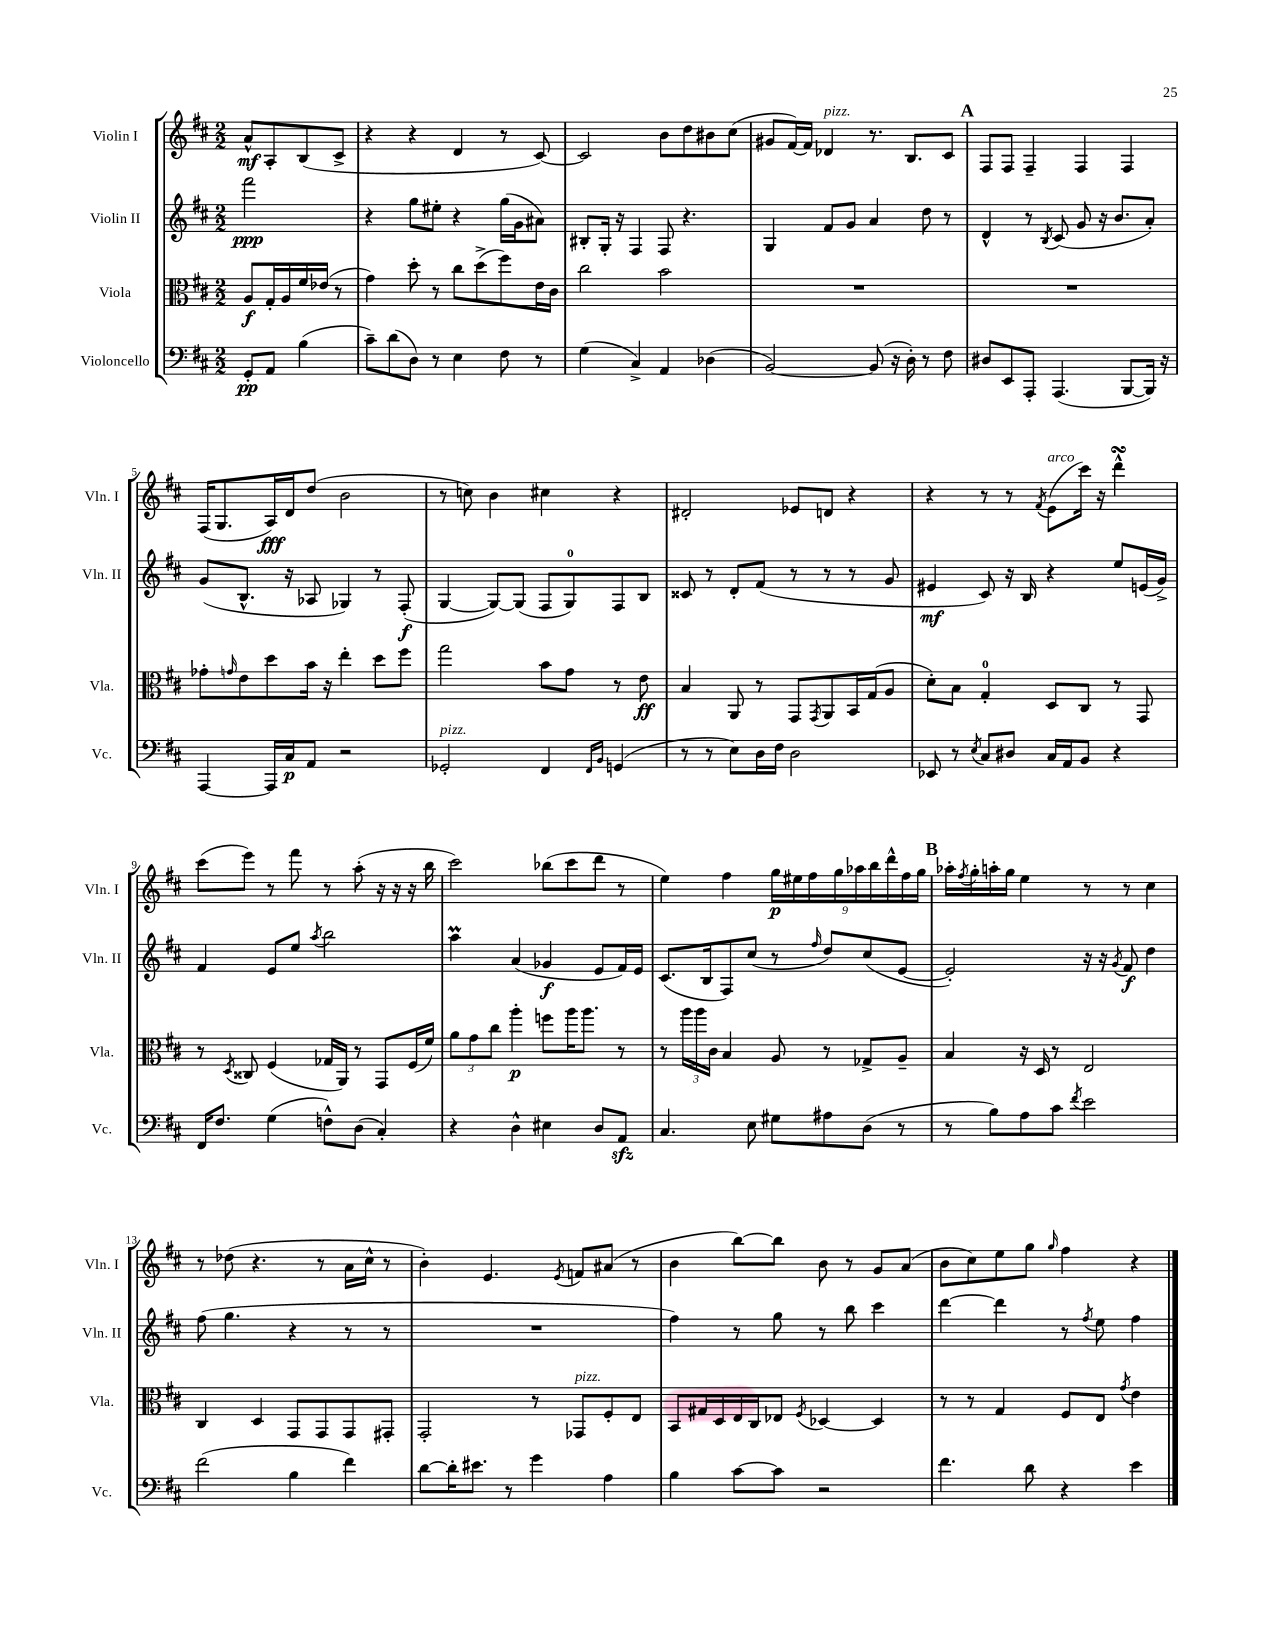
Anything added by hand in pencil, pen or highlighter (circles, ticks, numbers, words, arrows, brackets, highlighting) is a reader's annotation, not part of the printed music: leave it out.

**kern	**dynam	**kern	**dynam	**kern	**dynam	**kern	**dynam
*part4	*part4	*part3	*part3	*part2	*part2	*part1	*part1
*staff4	*staff4	*staff3	*staff3	*staff2	*staff2	*staff1	*staff1
*I"Violoncello	*	*I"Viola	*	*I"Violin II	*	*I"Violin I	*
*I'Vc.	*	*I'Vla.	*	*I'Vln. II	*	*I'Vln. I	*
*clefF4	*	*clefC3	*	*clefG2	*	*clefG2	*
*k[f#c#]	*	*k[f#c#]	*	*k[f#c#]	*	*k[f#c#]	*
*M2/2	*	*M2/2	*	*M2/2	*	*M2/2	*
=	=	=	=	=	=	=	=
8GG'/L	pp	8A/L	f	2fff#\	ppp	8a^^/L	mf
8AA/J	.	16G'/L	.	.	.	8A'/	.
.	.	16A/	.	.	.	.	.
(4B\	.	16f#/	.	.	.	(8B/	.
.	.	(16e-X/JJ	.	.	.	.	.
.	.	8r	.	.	.	8c#^/J	.
=1	=1	=1	=1	=1	=1	=1	=1
8c#~\L)	.	4g\)	.	4r	.	4r	.
(8d\	.	.	.	.	.	.	.
8D\J)	.	8dd'\	.	8gg\L	.	4r	.
8r	.	8r	.	8ee#X'\J	.	.	.
4E\	.	8cc#\L	.	4r	.	4d/	.
.	.	(8dd^\	.	.	.	.	.
8F#\	.	8ff#\)	.	(16gg\LL	.	8r	.
.	.	.	.	16g\J	.	.	.
8r	.	16e\L	.	8a#X\J)	.	[8c#/)	.
.	.	16c#\JJ	.	.	.	.	.
=2	=2	=2	=2	=2	=2	=2	=2
(4G\	.	2cc#\	.	8B#X'/L	.	2c#/]	.
.	.	.	.	16G'/Jk	.	.	.
.	.	.	.	16r	.	.	.
4C#^/)	.	.	.	4F#/	.	.	.
4AA/	.	2b\	.	8F#/	.	8b\L	.
.	.	.	.	4.r	.	8dd\	.
(4D-X\	.	.	.	.	.	8b#X\	.
.	.	.	.	.	.	(8cc#\J	.
=3	=3	=3	=3	=3	=3	=3	=3
[2BB/)	.	1r	.	4G/	.	8g#X/L	.
.	.	.	.	.	.	[16f#/L)	.
.	.	.	.	.	.	16f#/JJ]	.
!	!	!	!	!	!	!LO:TX:a:i:t=pizz.	!
.	.	.	.	8f#/L	.	4d-X/	.
.	.	.	.	8g/J	.	.	.
(8BB/]	.	.	.	4a/	.	8.r	.
16r	.	.	.	.	.	.	.
16D'\)	.	.	.	.	.	8.B/L	.
8r	.	.	.	8dd\	.	.	.
8F#\	.	.	.	8r	.	8c#/J	.
!!LO:REH:place=s1:t=A
=4	=4	=4	=4	=4	=4	=4	=4
8D#X/L	.	1r	.	4d^^/	.	8F#/L	.
8EE/	.	.	.	.	.	8F#/J	.
8AAA'/J	.	.	.	8r	.	4F#~/	.
.	.	.	.	8qB/	.	.	.
(4.AAA/	.	.	.	(8c#/	.	.	.
.	.	.	.	8g/	.	4F#/	.
.	.	.	.	16r	.	.	.
.	.	.	.	8.b/L	.	.	.
[8BBB/L	.	.	.	.	.	4F#/	.
16BBB/Jk])	.	.	.	8a'/J)	.	.	.
16r	.	.	.	.	.	.	.
!!LO:LB:g=z
=5	=5	=5	=5	=5	=5	=5	=5
[4AAA/	.	8g-X'\L	.	(8g/L	.	(16F#/KL	.
.	.	.	.	.	.	8.G/	.
.	.	16qqgn/	.	.	.	.	.
.	.	8e\	.	8.B^^/J	.	.	.
16AAA/LL]	.	8dd\	.	.	.	16A/L)	fff
16C#/J	p	.	.	16r	.	16d/J	.
8AA/J	.	16b\Jk	.	8A-X/	.	(8dd/J	.
.	.	16r	.	.	.	.	.
2r	.	4ee'\	.	4G-X/)	.	2b\	.
.	.	8dd\L	.	8r	.	.	.
.	.	8ff#\J	.	(8F#'/	f	.	.
=6	=6	=6	=6	=6	=6	=6	=6
!LO:TX:a:i:t=pizz.	!	!	!	!	!	!	!
2GG-X'/	.	2gg\	.	[4G/	.	8r	.
.	.	.	.	.	.	8ccn\)	.
.	.	.	.	8G/L_)	.	4b\	.
.	.	.	.	(8G/J]	.	.	.
4FF#/	.	8b\L	.	8F#/L	.	4cc#X\	.
.	.	8g\J	.	8G/)	.	.	.
16qqFF#/LL	.	.	.	.	.	.	.
16qqBB/JJ	.	.	.	.	.	.	.
(4GGn/	.	8r	.	8F#/	.	4r	.
.	.	8e\	ff	8B/J	.	.	.
=7	=7	=7	=7	=7	=7	=7	=7
8r	.	4B/	.	8c##X/	.	2d#X'/	.
8r	.	.	.	8r	.	.	.
8E\L)	.	8AA/	.	8d'/L	.	.	.
16D\L	.	8r	.	(8f#/J	.	.	.
16F#\JJ	.	.	.	.	.	.	.
2D\	.	8GG/L	.	8r	.	8e-X/L	.
.	.	8qGG/	.	.	.	.	.
.	.	8AA/	.	8r	.	8dn/J	.
.	.	16BB/L	.	8r	.	4r	.
.	.	(16G/J	.	.	.	.	.
.	.	8A/J	.	8g/	.	.	.
=8	=8	=8	=8	=8	=8	=8	=8
8EE-X/	.	8d'\L)	.	4e#X/	mf	4r	.
8r	.	8B\J	.	.	.	.	.
8qE/	.	.	.	.	.	.	.
8C#/L	.	4G'/	.	8c#/)	.	8r	.
8D#X/J	.	.	.	16r	.	8r	.
.	.	.	.	16B/	.	.	.
.	.	.	.	.	.	8qf#/	.
!	!	!	!	!	!	!LO:TX:a:i:t=arco	!
16C#/LL	.	8D/L	.	4r	.	(8e\L	.
16AA/J	.	.	.	.	.	.	.
8BB/J	.	8C#/J	.	.	.	16ccc#\Jk)	.
.	.	.	.	.	.	16r	.
4r	.	8r	.	8ee/L	.	4dddsSSs^^\	.
.	.	8GG/	.	(16en/L	.	.	.
.	.	.	.	16g^/JJ)	.	.	.
!!LO:LB:g=z
=9	=9	=9	=9	=9	=9	=9	=9
16FF#/KL	.	8r	.	4f#/	.	(8ccc#\L	.
8.F#/J	.	.	.	.	.	.	.
.	.	8qD/	.	.	.	.	.
.	.	8C##X/	.	.	.	8eee\J)	.
(4G\	.	(4F#/	.	8e/L	.	8r	.
.	.	.	.	8ee/J	.	8fff#\	.
.	.	.	.	8qaa/	.	.	.
8Fn^^\L)	.	16G-X/LL	.	2bb\	.	8r	.
.	.	16AA/JJ)	.	.	.	.	.
(8D\J	.	8r	.	.	.	(8aa'\	.
4C#'/)	.	8GG/L	.	.	.	16r	.
.	.	.	.	.	.	16r	.
.	.	(16F#/L	.	.	.	16r	.
.	.	16f#/JJ)	.	.	.	16bb\	.
=10	=10	=10	=10	=10	=10	=10	=10
4r	.	12a\L	.	4aaM\	.	2ccc#\)	.
.	.	12g\	.	.	.	.	.
.	.	12cc#\J	.	.	.	.	.
4D^^\	.	4aa'\	p	(4a/	.	.	.
4E#X\	.	8ffn\L	.	4g-X/	f	(8bb-X\L	.
.	.	16aa\K	.	.	.	8ccc#\	.
.	.	8.aa\J	.	.	.	.	.
8D/L	.	.	.	8e/L	.	8ddd\J	.
8AAzz/J	.	8r	.	16f#/L)	.	8r	.
.	.	.	.	16e/JJ	.	.	.
=11	=11	=11	=11	=11	=11	=11	=11
4.C#/	.	8r	.	(8.c#/L	.	4ee\)	.
.	.	24aa\LL	.	.	.	.	.
.	.	24aa\	.	.	.	.	.
.	.	.	.	16B/k	.	.	.
.	.	24c#\JJ	.	.	.	.	.
.	.	4B/	.	8F#/)	.	4ff#\	.
8E\	.	.	.	(8cc#/J	.	.	.
8G#X\L	.	8A/	.	8r	.	18gg\LL	p
.	.	.	.	.	.	18ee#X\	.
.	.	.	.	.	.	18ff#\	.
.	.	.	.	16qqff#/	.	.	.
8A#X\	.	8r	.	8dd/L)	.	.	.
.	.	.	.	.	.	18gg\	.
.	.	.	.	.	.	18aa-X\	.
(8D\J	.	8G-X^/L	.	(8cc#/	.	.	.
.	.	.	.	.	.	18bb\	.
.	.	.	.	.	.	18ddd^^\	.
8r	.	8A~/J	.	[8e/J	.	.	.
.	.	.	.	.	.	18ff#\	.
.	.	.	.	.	.	18gg\JJ	.
!!LO:REH:place=s1:t=B
=12	=12	=12	=12	=12	=12	=12	=12
8r	.	4B/	.	2e'/])	.	16aa-X'\LL	.
.	.	.	.	.	.	8qff#/	.
.	.	.	.	.	.	16gg'\	.
8B\L)	.	.	.	.	.	16aan'\	.
.	.	.	.	.	.	16gg\JJ	.
8A\	.	16r	.	.	.	4ee\	.
.	.	16D/	.	.	.	.	.
8c#\J	.	8r	.	.	.	.	.
8qf#/	.	.	.	.	.	.	.
2e\	.	2E/	.	16r	.	8r	.
.	.	.	.	16r	.	.	.
.	.	.	.	8qg/	.	.	.
.	.	.	.	8f#/	f	8r	.
.	.	.	.	4dd\	.	4cc#\	.
!!LO:LB:g=z
=13	=13	=13	=13	=13	=13	=13	=13
(2f#\	.	4C#/	.	(8ff#\	.	8r	.
.	.	.	.	4.gg\	.	(8dd-X\	.
.	.	4D/	.	.	.	4.r	.
4B\	.	8GG/L	.	4r	.	.	.
.	.	8GG/	.	.	.	8r	.
4f#\)	.	8GG/	.	8r	.	16a\LL	.
.	.	.	.	.	.	16cc#^^\JJ	.
.	.	8GG#X'/J	.	8r	.	8r	.
=14	=14	=14	=14	=14	=14	=14	=14
[8d\L	.	2GG'/	.	1r	.	4b'\)	.
16d'\K]	.	.	.	.	.	.	.
8.e#X\J	.	.	.	.	.	.	.
.	.	.	.	.	.	4.e/	.
8r	.	.	.	.	.	.	.
4g\	.	8r	.	.	.	.	.
.	.	.	.	.	.	8qe/	.
!	!	!LO:TX:a:i:t=pizz.	!	!	!	!	!
.	.	8GG-X/L	.	.	.	8fn/L	.
4A\	.	8F#'/	.	.	.	(8a#X/J	.
.	.	8E/J	.	.	.	8r	.
=15	=15	=15	=15	=15	=15	=15	=15
4B\	.	8BB/L	.	4ff#\)	.	4b\	.
.	.	16G#X/L	.	.	.	.	.
.	.	16D/	.	.	.	.	.
[8c#\L	.	16E/	.	8r	.	[8bb\L)	.
.	.	16C#/J	.	.	.	.	.
8c#\J]	.	8E-X/J	.	8gg\	.	8bb\J]	.
.	.	8qF#/	.	.	.	.	.
2r	.	[4D-X/	.	8r	.	8b\	.
.	.	.	.	8bb\	.	8r	.
.	.	4D-/]	.	4ccc#\	.	8g/L	.
.	.	.	.	.	.	(8a/J	.
=16	=16	=16	=16	=16	=16	=16	=16
4.f#\	.	8r	.	[4ddd\	.	8b\L	.
.	.	8r	.	.	.	8cc#\)	.
.	.	4G/	.	4ddd\]	.	8ee\	.
8d\	.	.	.	.	.	8gg\J	.
.	.	.	.	.	.	16qqgg/	.
4r	.	8F#/L	.	8r	.	4ff#\	.
.	.	.	.	8qff#/	.	.	.
.	.	8E/J	.	8ee\	.	.	.
.	.	8qg/	.	.	.	.	.
4e\	.	4e\	.	4ff#\	.	4r	.
==	==	==	==	==	==	==	==
*-	*-	*-	*-	*-	*-	*-	*-
